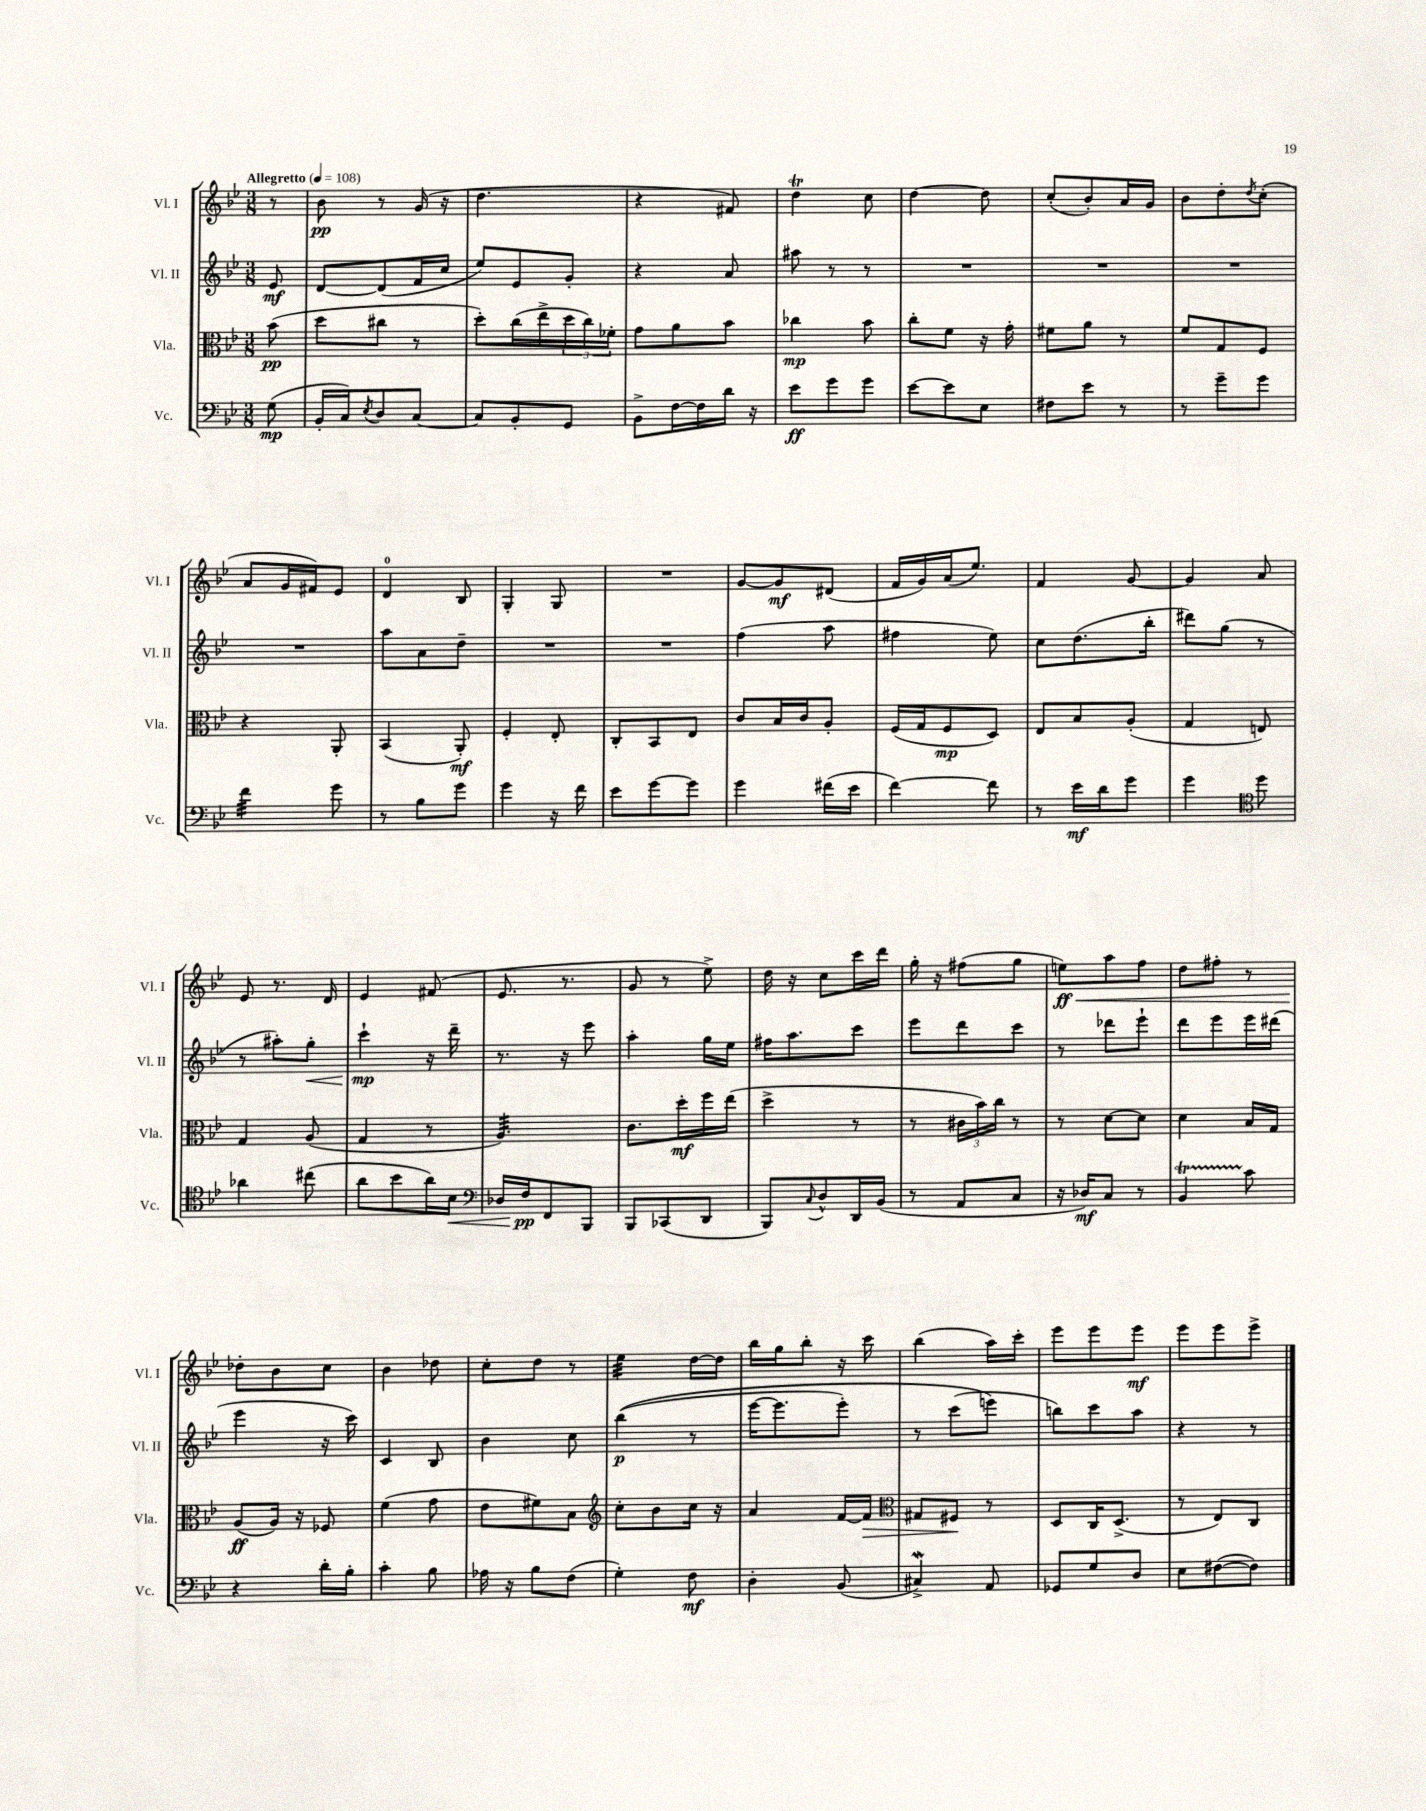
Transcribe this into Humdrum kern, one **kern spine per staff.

**kern	**kern	**kern	**kern
*staff4	*staff3	*staff2	*staff1
*clefF4	*clefC3	*clefG2	*clefG2
*k[b-e-]	*k[b-e-]	*k[b-e-]	*k[b-e-]
*M3/8	*M3/8	*M3/8	*M3/8
*MM108	*MM108	*MM108	*MM108
(8G\	(8b-\	8e-/	8r
=	=	=	=
16BB-'/LL	8dd\L	[8d/L	8b-\
16C/J)	.	.	.
8qE-/	.	.	.
8D/	8cc#\J	(8d/]	8r
[8C/J	8r	16f/L	(16g/
.	.	16cc/JJ	16r
=	=	=	=
8C/]L	8dd'\L)	8ee-/L)	4.dd\
8BB-'/	(16cc\L	8e-/	.
.	16ee-^\	.	.
8GG/J	24dd\	8g'/J	.
.	24cc\)	.	.
.	24f-'\JJ	.	.
=	=	=	=
8BB-^\L	8g\L	4r	4r
[16F\L	8a\	.	.
16F\]	.	.	.
16d\JJ	8b-\J	8a/	8f#/)
16r	.	.	.
=	=	=	=
8e-\L	4cc-\	8aa#\	4dd\
8g\	.	8r	.
8g\J	8b-\	8r	8cc\
=	=	=	=
[8e-\L	8cc'\L	4.r	[4dd\
8e-\]	8f\J	.	.
8E-\J	16r	.	8dd\]
.	16g'\	.	.
=	=	=	=
8F#\L	8f#\L	4.r	(8cc'/L
8e-\J	8a\J	.	8b-'/)
8r	8r	.	16a/L
.	.	.	16g/JJ
=	=	=	=
8r	8f/L	4.r	8b-\L
8g~\L	8G/	.	8dd'\
.	.	.	8qdd/
8g\J	8F/J	.	(8cc'\J
=	=	=	=
4f\	4r	4.r	8a/L
.	.	.	16g/L
.	.	.	16f#/J)
8g\	8AA'/	.	8e-/J
=	=	=	=
8r	(4BB-/	8aa\L	4d/
8B-\L	.	8a\	.
8g\J	8AA'/)	8dd~\J	8B-/
=	=	=	=
4g\	4F'/	4.r	4G'/
16r	8E-'/	.	8G/
16f\	.	.	.
=	=	=	=
8e-\L	8C'/L	4.r	4.r
[8g\	8BB-/	.	.
8g\]J	8E-/J	.	.
=	=	=	=
4g\	8c/L	(4ff\	[8g/L
.	16B-/L	.	8g/]
.	16c/J	.	.
(16f#\LL	8A'/J	8aa\	(8d#/J
16e-\JJ	.	.	.
=	=	=	=
[4f\)	(16F/LL	4ff#\	16f/LL
.	16G/J	.	16g/)
.	8F/	.	(16a/J
.	.	.	8.ee-/J)
8f\]	8D/J)	8ee-\)	.
=	=	=	=
8r	8E-/L	8cc\L	4f/
16e-\LL	8B-/	(8.dd\	.
16d\J	.	.	.
8g\J	(8A'/J	.	[8g/
.	.	16bb-'\Jk	.
=	=	=	=
4g\	4G/	8ddd#\L)	4g/]
.	.	(8gg\J	.
*clefC4	*	*	*
8dd\	8E/)	8r	8a/
=	=	=	=
4a-\	4G/	8r	8e-/
.	.	8aa#'\L)	8.r
(8cc#\	(8A/	8gg'\J	.
.	.	.	16d/
=	=	=	=
8a\L	4G/	4ccc`\	4e-/
8b-\	.	.	.
16a\L)	8r	16r	(8f#/
16B-\JJ	.	16ddd~\	.
=	=	=	=
*clefF4	*	*	*
16D-/LL	4.A/)	8.r	8.e-/
16F/J	.	.	.
8FF/	.	.	.
.	.	16r	8.r
8BBB-/J	.	8eee-\	.
=	=	=	=
8BBB-/L	8.c\L	4aa'\	8g/
(8CC-/	.	.	8r
.	16dd'\L	.	.
8DD/J	16ff\	16gg\LL	8ee-^\)
.	(16ee-\JJ	16ee-\JJ	.
=	=	=	=
8BBB-/L)	4dd^\	16ff#\LK	16dd\
.	.	8.aa\	16r
8qqC/	.	.	.
8D^^/	.	.	8cc\L
16DD/L	8r	8ccc\J	16ccc\L
(16BB-/JJ	.	.	16ddd\JJ
=	=	=	=
8r	8r	8eee-\L	16gg'\
.	.	.	16r
8AA/L	24c#\LL	8ddd\	(8ff#\L
.	24b-\)	.	.
.	24cc\JJ	.	.
8C/J	8r	8ccc\J	8gg\J
=	=	=	=
16r	8r	8r	8ee\L)
16D-/LK)	.	.	.
8C/J	[8d\L	8ddd-\L	8aa\
8r	8d\]J	8eee-`\J	8ff\J
=	=	=	=
4BB-/	4d\	8ddd\L	8dd\L
.	.	8eee-\	8ff#'\J
8c\	16B-/LL	16eee-\L	8r
.	16G/JJ	(16ddd#\JJ	.
=	=	=	=
4r	(8A/L	4eee-\	8dd-'\L
.	16A/Jk)	.	8b-\
.	16r	.	.
16d'\LL	8F-/	16r	8cc\J
16B-'\JJ	.	16ccc\)	.
=	=	=	=
4c'\	(4f\	4c/	4b-\
8B-\	8g\	8B-/	8dd-\
=	=	=	=
16A-\	8e-\L	4b-\	8cc'\L
16r	.	.	.
8B-\L	8f#\)	.	8dd\J
(8F\J	8B-\J	8cc\	8r
=	=	=	=
*	*clefG2	*	*
4G'\)	8cc'\L	&((4bb-\	4ee-\
.	8b-\	.	.
8F\	16cc\Jk	8r	[16dd\LL
.	16r	.	16dd\]JJ
=	=	=	=
4D'\	4a/	[16eee-\LK	16bb-\LL
.	.	8.eee-\]	16gg\J
.	.	.	8bb-'\J
(8BB-/	[16f/LL	8eee-'\J)	16r
.	16f/]JJ	.	16ccc\
=	=	=	=
*	*clefC3	*	*
4C#^/)	8G#/L	8r	(4bb-\
.	8F#/J	(8ccc\L	.
8AA/	8r	8eee\J&)	16aa\LL)
.	.	.	16ccc'\JJ
=	=	=	=
8GG-/L	8D/L	8bb\L)	8eee-\L
8G/	16C/K	8ccc\	8eee-\
.	(8.D^/J	.	.
8D/J	.	8aa\J	8eee-\J
=	=	=	=
8E-\L	8r	4r	8eee-\L
([8F#\	8E-/L)	.	8eee-\
8F#\]J)	8C/J	8r	8eee-^\J
==	==	==	==
*-	*-	*-	*-
